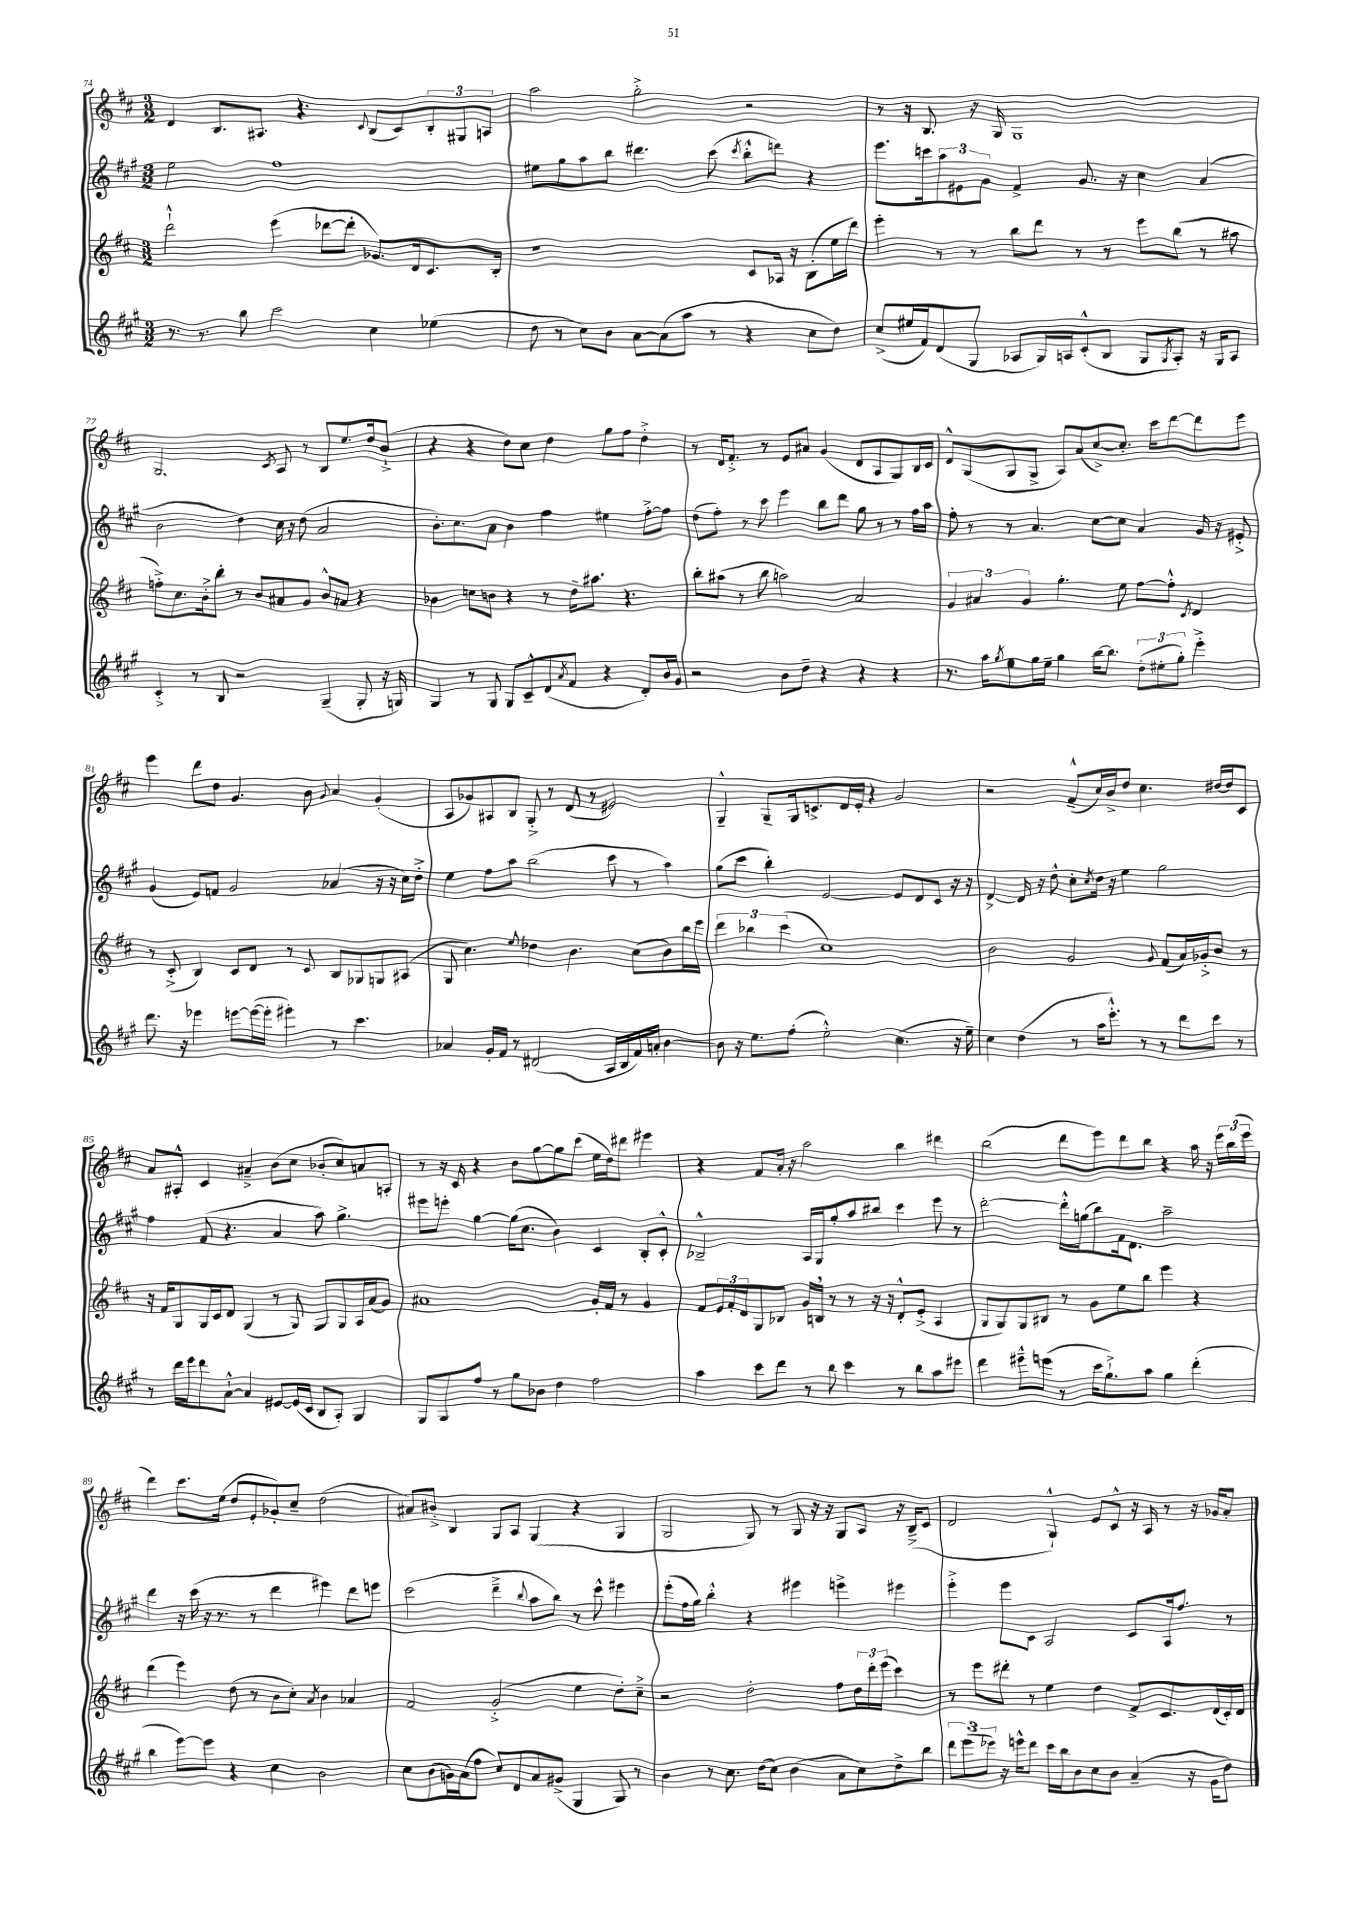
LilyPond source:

<<
\new StaffGroup <<
\new Staff = "s0" {
    \clef treble \key d \major \numericTimeSignature \time 3/2
    d'4 b8. ais8. r4. \appoggiatura { cis'8 } b8( cis'8) \tuplet 3/2 { b8-. gis8 a8 } |
    a''2 g''2-.-> r2 |
    r8 r16 b8. r16 g16 g1 |
    g2. \acciaccatura { cis'8 } a8 r8 b8 e''8. d''16 b'8-!->( |
    r4 r4 d''8) cis''8 d''4 g''8 fis''8 d''4-.-> |
    r8 d'16 fis'8.-.-> r8 e'8 ais'8 g'4( d'8 a8 g8) b16 cis'16 |
    d'8-^ g8( g8 g8-> a8) a'8( cis''8~->) cis''8.-. cis'''16 d'''8~ d'''8 e'''8 |
    e'''4 d'''8 d''8 g'4. b'8 \appoggiatura { g'8 } a'4 g'4-.( |
    a8 ges'8) ais8 b8 g8-.-> r8 d'8( r8 eis'2) |
    g4---^ g8-- g16 c'8.-> d'16 e'16-. r4 g'2 |
    r2 fis'8---^( cis''16) b'16-> d''8 cis''4. dis''16~ dis''16 cis'8 |
    a'8 ais8-.-^ cis'4 ais'4---> b'8( cis''8 bes'8-. cis''8) a'8 a8-. |
    r8 r16 cis'16 r4 b'8 g''8~ g''8 cis'''8( e''16 d''16) dis'''8 eis'''4 |
    r4 fis'8 a'16-. r16 a''2 b''4 dis'''4 |
    b''2( d'''8 e'''8) d'''8 b''8 r4 a''16 r16 \tuplet 3/2 { e'''16 b''16( e'''16 } |
    d'''4) cis'''8. e''16( d''8 e'8-. ges'8-.) cis''8-- d''2( |
    ais'8) bis'8-.-> b4 g8 a8 g4( r4 g4 |
    g2 g8) r8 g8 r16 r16 g8 a8 r16 b16--->( cis'8 |
    d'2 g4-!-^) e'8 cis'8-^ r16 a16 r8 r16 ges'16 a'8-. \bar "|." |
}
\new Staff = "s1" {
    \clef treble \key a \major \numericTimeSignature \time 3/2
    e''2 fis''1 |
    eis''8 gis''8 a''8 b''8 dis'''4. cis'''8( \acciaccatura { cis'''8 } b''8-.-^ d'''8) r4 |
    e'''8. c'''16 \tuplet 3/2 { a''8 eis'8 gis'8 } fis'4-> gis'8. r16 cis''4 a'4( |
    b'2 d''4) cis''16 r16 d''8( a'2 |
    b'8.-.) cis''8. a'8 b'4 fis''4 eis''4 fis''8~-.-> fis''8 |
    d''8( fis''8-.) r8 cis'''8 e'''4 b''8 d'''8 gis''8 r8 r8 fis''16 a''16 |
    fis''8-. r8 r8 a'4. cis''8~ cis''8 a'4 gis'16 r16 eis'8-.-> |
    gis'4( e'8) f'8 gis'2 aes'4( r16 r16 cis''16) d''16-.-> |
    e''4 fis''8 a''8 b''2( cis'''8 r8 a''4) |
    gis''8( cis'''8 b''4-.) e'2~ e'8 d'8 cis'8 r16 r16 |
    d'4~-> d'16 r16 d''8-^ cis''8-. \acciaccatura { cis''8 } d''16 r16 e''4 gis''2 |
    fis''4 fis'8( r4. a'4 a''8) gis''4.-> |
    eis'''8 e'''8-. gis''4~ gis''16( cis''8. b'4) cis'4 b8-. cis'8-.-^ |
    bes2---^ a16 gis16 gis''8-. a''8 bis''8 cis'''4 e'''8 r8 |
    d'''2~-. d'''16-.-^ g''16( b''8) fis'16 d'8. a''2-- |
    d'''4 r16 cis'''16( r16 r8. r8 d'''4 eis'''4) d'''8 e'''8 |
    cis'''2( d'''4---> \appoggiatura { b''8 } a''8 b''8) r8 cis'''8-^ eis'''4 |
    e'''8-.( fis''16 gis''16) b''4-.-^ r4 eis'''4 e'''4-> eis'''4 |
    e'''4-.-> e'''8 cis'8 a2 cis'8 a16 fis''8. r8 \bar "|." |
}
\new Staff = "s2" {
    \clef treble \key d \major \numericTimeSignature \time 3/2
    d'''2-!-^ e'''4( des'''8~ des'''8-. ges'8.) d'16 cis'8. b16-. |
    r1 cis'8 aes16 r16 b8-.( e''16 d'''16) |
    e'''4-. r8 r8 b''8 d'''8 r8 r8 e'''8 b''8( r8 ais''8 |
    f''8-.->) cis''8. b'16-.-> b''8-. r8 b'8 ais'8 g'8 b'8-^ a'8 r4 |
    bes'4 c''8 b'8 r4 r8 d''16-- ais''8. r4. |
    b''8-. ais''8( r8 b''8 a''2) a'2 |
    \tuplet 3/2 { g'4 ais'4 g'4 } g''4.-. e''8 fis''8~ fis''8-.-^ \acciaccatura { cis'8 } d'4 |
    r8 cis'8-.->( b4) cis'8 d'8 r8 cis'8 b8 ges8 g8 ais8( |
    g8 cis''4.) \appoggiatura { e''8 } des''4 b'4. cis''8( b'8) b''16 e'''16 |
    \tuplet 3/2 { d'''4 bes''4 cis'''4( } cis''1) |
    b'2 g'2 \appoggiatura { g'8 } fis'8( a'16) ges'16-.-> b'8 r8 |
    r16 fis'16 g8 g16 cis'16 d'8 g4( r8 g8) g8 g8 a16 a'16( g'8) |
    ais'1 g'16-. fis'16 r8 g'4 |
    fis'8 \tuplet 3/2 { e'16 fis'16-. d'16 } g8 bes8 g'16 b16 \breathe r8 r8 r16 r16 d'8-.-^ e'8-.->( a4 |
    g8 g8) g8 bis8 r8 g'8 e''8 b''8 e'''4 r4 |
    d'''4( e'''4) d''8( r8 b'8 cis''8-.) \acciaccatura { a'8 } b'4 aes'4 |
    fis'2 g'2-.->( e''4 d''8-.) cis''8---> |
    r2 d''2-. fis''8 \tuplet 3/2 { d''16 d'''16-. e'''16( } cis'''4) |
    r8 e'''8 dis'''8-. r8 e''4 d''4 fis'8-> cis'8. d'16( cis'16-.) d'16 \bar "|." |
}
\new Staff = "s3" {
    \clef treble \key a \major \numericTimeSignature \time 3/2
    r8. r8. b''8 cis'''2 cis''4 ees''4( |
    d''8 r8 cis''8) b'8 a'8~ a'8( a''8 r8 r4 cis''8 d''8) |
    cis''8->( eis''16 fis'16) d'8( gis8 aes8 gis16) a16 cis'8-.-^( b8 gis8 \acciaccatura { gis8 } a8-.) r16 gis16 a8 |
    cis'4-.-> r8 b8 r2 gis4--( gis8-. r16 g16) |
    gis4 r8 gis8 gis8 cis'8---^ d'8( \acciaccatura { a'8 } fis'8 r4 d'8-.) b'16 gis'16 |
    r2 b'8 d''8-- r4 r4 r4 |
    r8. a''16 \acciaccatura { gis''8 } e''8 gis''16 e''16-- gis''4 b''16~ b''8. \tuplet 3/2 { d''8-.( eis''8-. gis''8-.) } e'''4-.-> |
    d'''8. r16 ees'''4 e'''8~ e'''16~( e'''16-. eis'''4-.) r8 cis'''4. |
    aes'4 gis'16-. fis'16 r8 dis'2( a16 b16 fis'16) a'16-. b'4~ |
    b'8 r16 e''8. fis''8-.( e''2-.-^) cis''4.( r16 e''16--) |
    cis''4 d''4( r8 a''16 e'''8.-.-^) r8 r8 d'''8 cis'''8 r8 |
    r8 d'''16 e'''16 d'''8 a'8~-!-^ a'4 eis'8~ eis'16( cis'16 b8 a8-.) gis4 |
    gis8 gis8 fis''8 r8 gis''8 bes'8 d''4 fis''2 |
    a''4 cis'''8 d'''8 r8 b''8 cis'''4 r8 b''8 a''8 eis'''8 |
    d'''4 eis'''8---^ e'''8( r8 cis'''16 gis''8.-!->) a''8 gis''4 d'''4-.( |
    b''4 e'''8~) e'''8 r4 cis''4 b'2 |
    cis''8 b'8( g'16) a'16( fis''8 cis''8) d'8 a'8 gis'8->( gis4 gis8) r8 |
    b'4 r8 cis''8. d''16( cis''8) b'4( a'8 cis''8) d''8-> b''8 |
    \tuplet 3/2 { d'''8 e'''8( ees'''8) } r16 e'''16-^ d'''8 cis'''16 b''16 b'8 cis''8 b'8 a'4--( r16 gis'16 d''8) \bar "|." |
}
>>
>>
\layout { \context { \Score currentBarNumber = #74 } }
